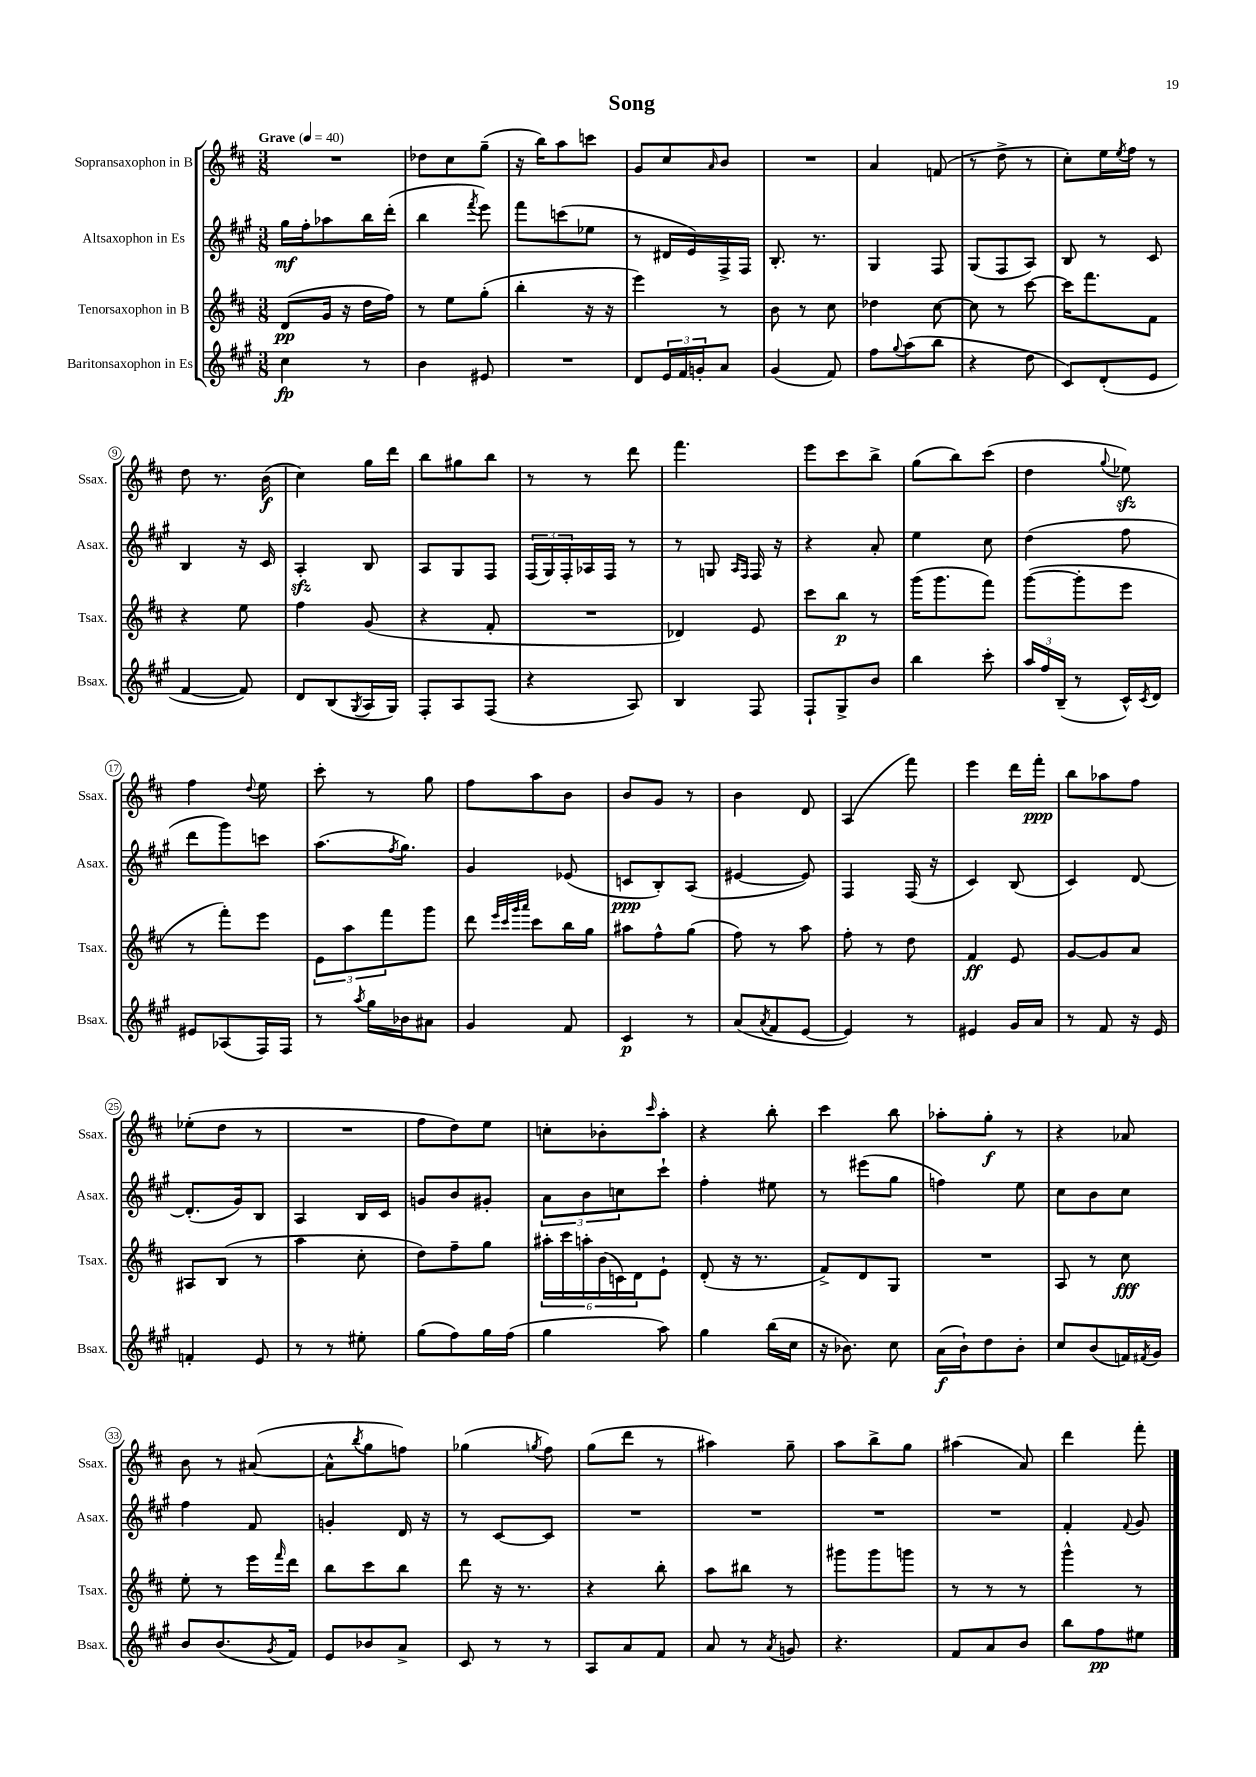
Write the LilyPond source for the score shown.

\header { title = "Song" }
<<
\new StaffGroup <<
\new Staff = "s0" \with { instrumentName = "Sopransaxophon in B" shortInstrumentName = "Ssax." } {
    \clef treble \key d \major \numericTimeSignature \time 3/8 \tempo "Grave" 4 = 40
    R4. |
    des''8 cis''8 g''8--( |
    r16 b''16) a''8 c'''8 |
    g'8 cis''8 \grace { a'16 } b'8 |
    R4. |
    a'4 f'8( |
    r8 d''8-> r8 |
    cis''8-.) e''16 \acciaccatura { e''8 } fis''16 r8 |
    d''8 r8. b'16\f( |
    cis''4) g''16 d'''16 |
    b''8 gis''8 b''8 |
    r8 r8 d'''8 |
    fis'''4. |
    e'''8 cis'''8 b''8-> |
    g''8( b''8) cis'''8( |
    d''4 \appoggiatura { g''8 } ees''8\sfz) |
    fis''4 \appoggiatura { d''8 } e''8 |
    cis'''8-. r8 g''8 |
    fis''8 a''8 b'8 |
    b'8 g'8 r8 |
    b'4 d'8 |
    a4( fis'''8) |
    e'''4 d'''16 fis'''16-.\ppp |
    b''8 aes''8 fis''8 |
    ees''8-.( d''8 r8 |
    R4. |
    fis''8 d''8) e''8 |
    c''8-. bes'8-. \grace { cis'''16 } a''8-. |
    r4 b''8-. |
    cis'''4 b''8 |
    aes''8-. g''8-.\f r8 |
    r4 aes'8 |
    b'8 r8 ais'8~( |
    ais'8-^ \acciaccatura { b''8 } g''8 f''8) |
    ges''4( \acciaccatura { g''8 } fis''8) |
    g''8( d'''8 r8 |
    ais''4) g''8-- |
    a''8 b''8-> g''8 |
    ais''4( a'8) |
    d'''4 fis'''8-. \bar "|." |
}
\new Staff = "s1" \with { instrumentName = "Altsaxophon in Es" shortInstrumentName = "Asax." } {
    \clef treble \key a \major \numericTimeSignature \time 3/8
    gis''16\mf fis''16-. aes''8 b''16 d'''16-.( |
    b''4 \acciaccatura { fis'''8 } e'''8) |
    fis'''8 c'''8( ees''8 |
    r8 dis'16 e'16) fis16-> fis16 |
    b8.-. r8. |
    gis4 fis8 |
    gis8( fis8 a8) |
    b8 r8 cis'8 |
    b4 r16 cis'16 |
    a4-.\sfz b8 |
    a8 gis8 fis8 |
    \tuplet 3/2 { fis16( gis16) fis16-. } aes16 fis16 r8 |
    r8 g8 \grace { a16 fis16 } fis16 r16 |
    r4 a'8-. |
    e''4 cis''8 |
    d''4( fis''8 |
    d'''8 gis'''8) c'''8 |
    a''8.( \acciaccatura { fis''8 } gis''8.) |
    gis'4 ees'8( |
    c'8\ppp b8-.) a8( |
    eis'4~ eis'8) |
    fis4 fis16( r16 |
    cis'4) b8( |
    cis'4) d'8~ |
    d'8.-.( gis'16) b8 |
    a4 b16 cis'16 |
    g'8 b'8 gis'8-. |
    \tuplet 3/2 { a'8 b'8 c''8 } cis'''8-! |
    fis''4-. eis''8 |
    r8 eis'''8( gis''8 |
    f''4) e''8 |
    cis''8 b'8 cis''8 |
    fis''4 fis'8 |
    g'4-. d'16 r16 |
    r8 cis'8~ cis'8 |
    R4. |
    R4. |
    R4. |
    R4. |
    fis'4-. \appoggiatura { fis'8 } gis'8 \bar "|." |
}
\new Staff = "s2" \with { instrumentName = "Tenorsaxophon in B" shortInstrumentName = "Tsax." } {
    \clef treble \key d \major \numericTimeSignature \time 3/8
    d'8\pp( g'16 r16 d''16 fis''16) |
    r8 e''8 g''8-.( |
    b''4-. r16 r16 |
    e'''4) r8 |
    b'8 r8 cis''8 |
    des''4 cis''8~ |
    cis''8 r8 cis'''8~ |
    cis'''16 fis'''8. fis'8 |
    r4 e''8 |
    fis''4 g'8( |
    r4 fis'8-. |
    R4. |
    des'4) e'8 |
    cis'''8 b''8\p r8 |
    g'''16( g'''8. fis'''8) |
    g'''8~( g'''8-. e'''8 |
    r8 fis'''8-.) e'''8 |
    \tuplet 3/2 { e'8 a''8 fis'''8 } g'''8 |
    d'''8 \grace { e'''32 cis'''32 g'''32 a'''32 } cis'''8 b''16 g''16 |
    ais''8 fis''8-^ g''8( |
    fis''8) r8 a''8 |
    fis''8-. r8 d''8 |
    fis'4\ff e'8 |
    g'8~ g'8 a'8 |
    ais8 b8( r8 |
    a''4 cis''8-. |
    d''8) fis''8-- g''8 |
    \tuplet 6/4 { ais''16-. cis'''16 a''16-. b'16( c'16) d'16 } e'8-! |
    d'8-.( r16 r8. |
    fis'8->) d'8 g8 |
    R4. |
    a8 r8 cis''8\fff |
    e''8-. r8 e'''16 \grace { fis'''16 } d'''16 |
    b''8 cis'''8 b''8 |
    d'''8 r16 r8. |
    r4 b''8-. |
    a''8 bis''8 r8 |
    gis'''8 gis'''8 g'''8 |
    r8 r8 r8 |
    g'''4-^ r8 \bar "|." |
}
\new Staff = "s3" \with { instrumentName = "Baritonsaxophon in Es" shortInstrumentName = "Bsax." } {
    \clef treble \key a \major \numericTimeSignature \time 3/8
    cis''4\fp r8 |
    b'4 eis'8 |
    R4. |
    d'8 \tuplet 3/2 { e'16 fis'16 g'16-. } a'8 |
    gis'4( fis'8) |
    fis''8 \appoggiatura { gis''8 } a''8( b''8 |
    r4 d''8 |
    cis'8) d'8-.( e'8 |
    fis'4~ fis'8) |
    d'8 b8( \acciaccatura { gis8 } a16 gis16) |
    fis8-. a8 fis8( |
    r4 a8) |
    b4 fis8 |
    fis8-! gis8-> b'8 |
    b''4 cis'''8-. |
    \tuplet 3/2 { a''16 fis''16 b16--( } r8 cis'16-^) \acciaccatura { cis'8 } d'16 |
    eis'8 aes8( fis16) fis16 |
    r8 \acciaccatura { a''8 } gis''16 bes'16 ais'8 |
    gis'4 fis'8 |
    cis'4\p r8 |
    a'8( \acciaccatura { a'8 } fis'8 e'8~ |
    e'4) r8 |
    eis'4 gis'16 a'16 |
    r8 fis'8 r16 e'16 |
    f'4-. e'8 |
    r8 r8 eis''8-. |
    gis''8( fis''8) gis''16 fis''16( |
    gis''4 a''8) |
    gis''4 b''16( cis''16 |
    r16 bes'8.) cis''8 |
    a'16\f( b'16-!) d''8 b'8-. |
    cis''8 b'8( f'16) \acciaccatura { fis'8 } gis'16 |
    b'8 b'8.( \acciaccatura { gis'8 } fis'16) |
    e'8 bes'8 a'8-> |
    cis'8 r8 r8 |
    a8 a'8 fis'8 |
    a'8 r8 \acciaccatura { a'8 } g'8 |
    r4. |
    fis'8 a'8 b'8 |
    b''8 fis''8\pp eis''8 \bar "|." |
}
>>
>>
\layout { \context { \Score \override BarNumber.stencil = #(make-stencil-circler 0.1 0.3 ly:text-interface::print) } }
